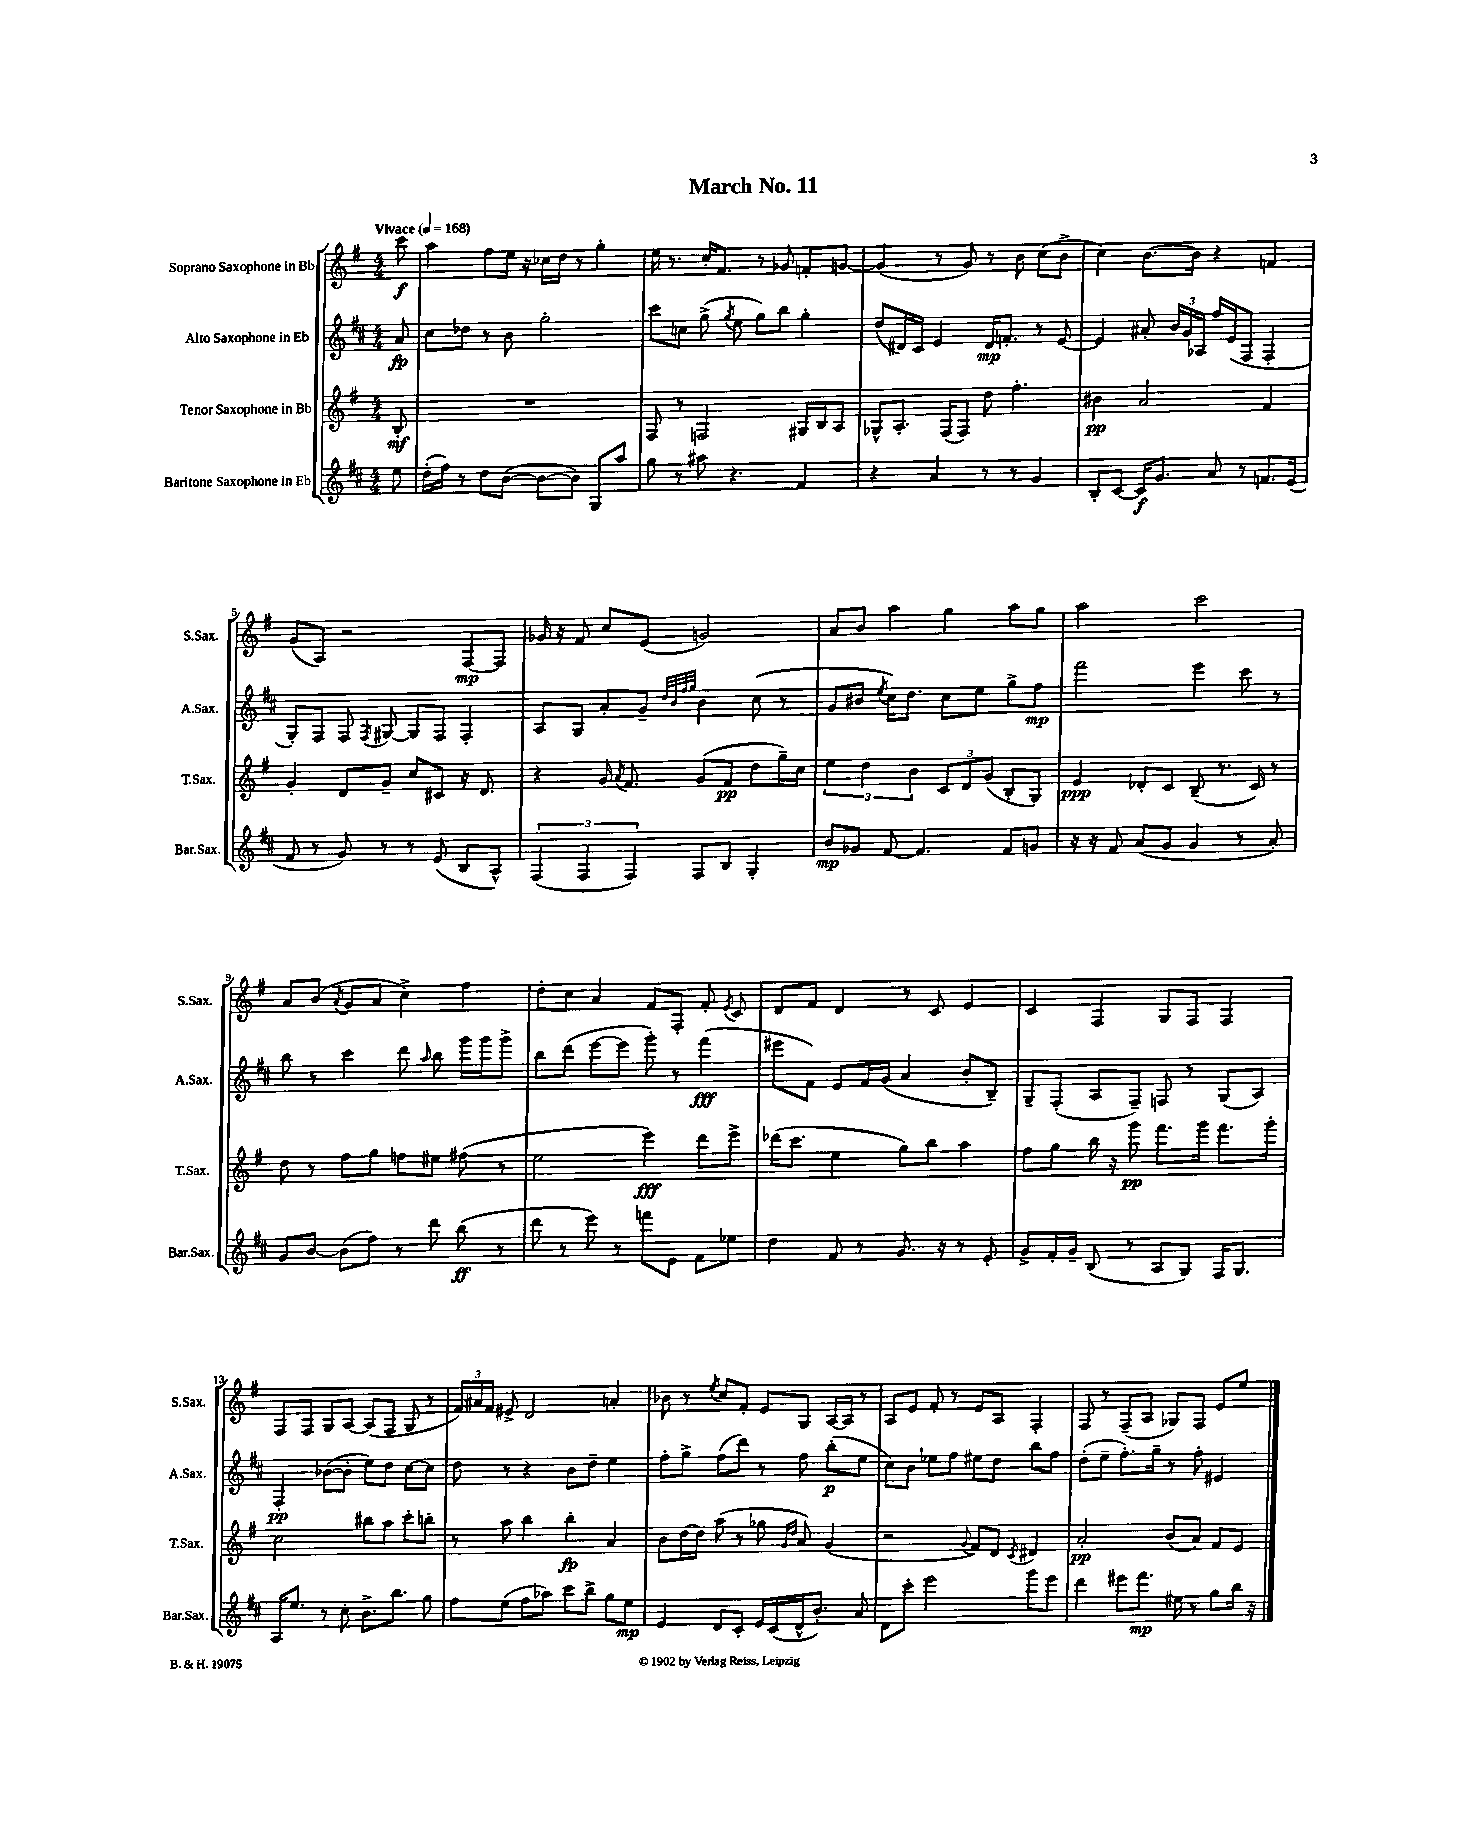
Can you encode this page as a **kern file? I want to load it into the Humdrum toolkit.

**kern	**kern	**kern	**kern
*staff4	*staff3	*staff2	*staff1
*clefG2	*clefG2	*clefG2	*clefG2
*k[f#c#]	*k[f#]	*k[f#c#]	*k[f#]
*M4/4	*M4/4	*M4/4	*M4/4
*MM168	*MM168	*MM168	*MM168
8ee	8B'	8a	8ccc
=	=	=	=
(16dd'	1r	8cc#	4aa
16ff#)	.	.	.
8r	.	8dd-	.
8dd	.	8r	8ff#
([8b	.	8b	16ee
.	.	.	16r
8b_	.	2gg'	16cc-
.	.	.	16dd
8b])	.	.	8r
8G	.	.	4gg'
8aa	.	.	.
=	=	=	=
8gg	8F#	8ccc#	16ee
.	.	.	8.r
8r	8r	8cc	.
8aa#	2F	(8gg^	16cc'
.	.	.	8.f#
.	.	8qgg	.
4.r	.	8ee	.
.	.	8gg)	8r
.	.	8bb	8g-
4f#	16G#	4gg'	8f'
.	16B	.	.
.	8A	.	[8g
=	=	=	=
4r	8G-^^	(8dd	(4g]
.	8.A'	16d#)	.
.	.	16c#	.
4a	.	4e	8r
.	(16F#	.	.
.	8F#)	.	8g)
8r	8dd	16d#	8r
.	.	8.f'	.
8r	4.ff#'	.	8b
4g	.	8r	(8cc
.	.	[8e	8b^
=	=	=	=
8B'	4b#	4e]	4cc)
[8c#	.	.	.
16c#]	2a	8a#'	[8.b
8.g	.	.	.
.	.	24b	.
.	.	24g	.
.	.	.	16b]
.	.	24A-	.
8a	.	16ff#	4r
.	.	(16e	.
8r	.	8F#	.
8.f	4f#	4F#'	4f
(16e	.	.	.
=	=	=	=
8f#	4g'	8G')	(8g
8r	.	8F#	8A)
8g)	8d	8F#	2r
.	.	8qF#	.
8r	8g~	[8G#	.
8r	8cc	8G#]	.
(8e	8c#	8F#	.
8B	16r	4F#'	[8F#
.	8.d	.	.
8A^^)	.	.	8F#]
=	=	=	=
(6F#	4r	8A	16g-
.	.	.	16r
.	.	8G	8f#
6F#	.	.	.
.	16g	8a'	8cc
.	8qa	.	.
.	8.f#	.	.
6F#)	.	.	.
.	.	8g~	(8e
.	.	32qqdd	.
.	.	32qqb	.
.	.	32qqff#	.
.	.	32qqgg	.
8F#	(8g	4b	2g)
8B	8f#	.	.
4G'	8dd	(8cc#	.
.	16gg~)	8r	.
.	16cc	.	.
=	=	=	=
8b	6ee	8g	8a
8g-	.	8b#	8b
.	6dd	.	.
.	.	8qee	.
[8f#	.	16cc#)	4aa
.	.	8.dd	.
.	6b	.	.
4.f#]	.	.	.
.	12c	8cc#	4gg
.	12d	.	.
.	.	8ee	.
.	(12g	.	.
8f#	8B'	8gg^	8aa
8g	8G)	8ff#	8gg
=	=	=	=
16r	4e	2fff#	2aa
16r	.	.	.
8f#	.	.	.
(8a	8d-'	.	.
8g	8c	.	.
4g	(8B~	4eee	2ccc
.	8.r	.	.
8r	.	8ccc#	.
.	16c)	.	.
8a')	8r	8r	.
=	=	=	=
8g	8dd	8bb	8a
[8b	8r	8r	(8b
.	.	.	8qa
(8b]	8ff#	4ccc#	8g
8ff#)	8gg	.	8a
8r	8ff	8ddd	4cc^)
.	.	16qqaa	.
8ddd	8ee#	8bb	.
(8bb	(8ff#	16ggg	4ff#
.	.	16ggg	.
8r	8r	8ggg^	.
=	=	=	=
8ddd	2ee	8bb	8dd'
8r	.	(8ddd	8cc
8eee)	.	[8eee	4a
8r	.	8eee]	.
8fff	4eee)	8ggg')	8f#
8e	.	8r	8F#'
8f#	8ddd	(4fff#	8f#'
.	.	.	8qe
8ee-	8eee^	.	8c
=	=	=	=
4dd	(16ddd-	8eee#	8d
.	8.ccc	.	.
.	.	8f#)	8f#
8f#	4ee	8e	4d
8r	.	16f#	.
.	.	(16g	.
8.g	8gg)	4a	8r
.	8bb	.	8c
16r	.	.	.
8r	4aa	8b'	4e
8e'	.	8B~)	.
=	=	=	=
8g^	8ff#	8G~	4c
16f#'	8gg	(8F#'	.
16g~	.	.	.
(8B	16bb	8A	4F#
.	16r	.	.
8r	8ggg	8F#~)	.
8A	8.fff#	8F	8G
8G)	.	8r	8F#
.	16ggg	.	.
16F#	8.fff#	(8G	4F#
8.G	.	.	.
.	.	8A)	.
.	16ggg'	.	.
=	=	=	=
16A	2cc	4F#'	8F#
8.ee	.	.	.
.	.	.	8F#
8r	.	([8b-	8G
8cc#'	.	8b-']	[8A
8.b^	8bb#	8ee)	(8A]
.	8aa	8dd	8F#
8.bb	.	.	.
.	8ccc'	[8cc#	8G
8gg	8bb'	8cc#]	8r
=	=	=	=
8ff#	8r	8dd	24f#)
.	.	.	24a#
.	.	.	24f#
(8ee	8aa	8r	8e#^
8ff#	4bb	4r	2d
8aa-)	.	.	.
8ccc#	4bb'	8b	.
8bb^	.	8dd~	.
8gg	4a	4ee	4a'
8ee	.	.	.
=	=	=	=
4e	8b	8ff#'	8b-
.	[16dd	8gg^	8r
.	16dd]	.	.
.	.	.	8qee
8d	(8aa	(8ff#	8cc
8c#'	8r	8ddd)	8f#'
16e	8gg-	8r	8e
(16c#	.	.	.
.	16qqg	.	.
.	16qqdd	.	.
16d^^	8a)	8ff#	8G
8.b')	.	.	.
.	(4g	(8bb'	[16A
.	.	.	16A]
8a	.	8ee	8r
=	=	=	=
8d	2r	8cc#)	8A
8ccc#'	.	8b	8e
2eee	.	8ee-	8f#'
.	.	8ff#	8r
.	8qqg	.	.
.	8f#)	8ee#	8e
.	8d	8dd	8A
.	8qc	.	.
8ggg	4d#	8bb	4F#'
8eee	.	8ff#	.
=	=	=	=
4ddd	2a'	(8dd'	8F#
.	.	8ee~	8r
8eee#	.	8.ff#')	(8F#~
8.fff#	.	.	8A
.	.	16gg~	.
.	(8b	8r	8G-)
16ee#	.	.	.
8r	8a)	8ff#'	8F#
8gg	8f#	4e#	8e
16bb	8e	.	8ee
16r	.	.	.
==	==	==	==
*-	*-	*-	*-
